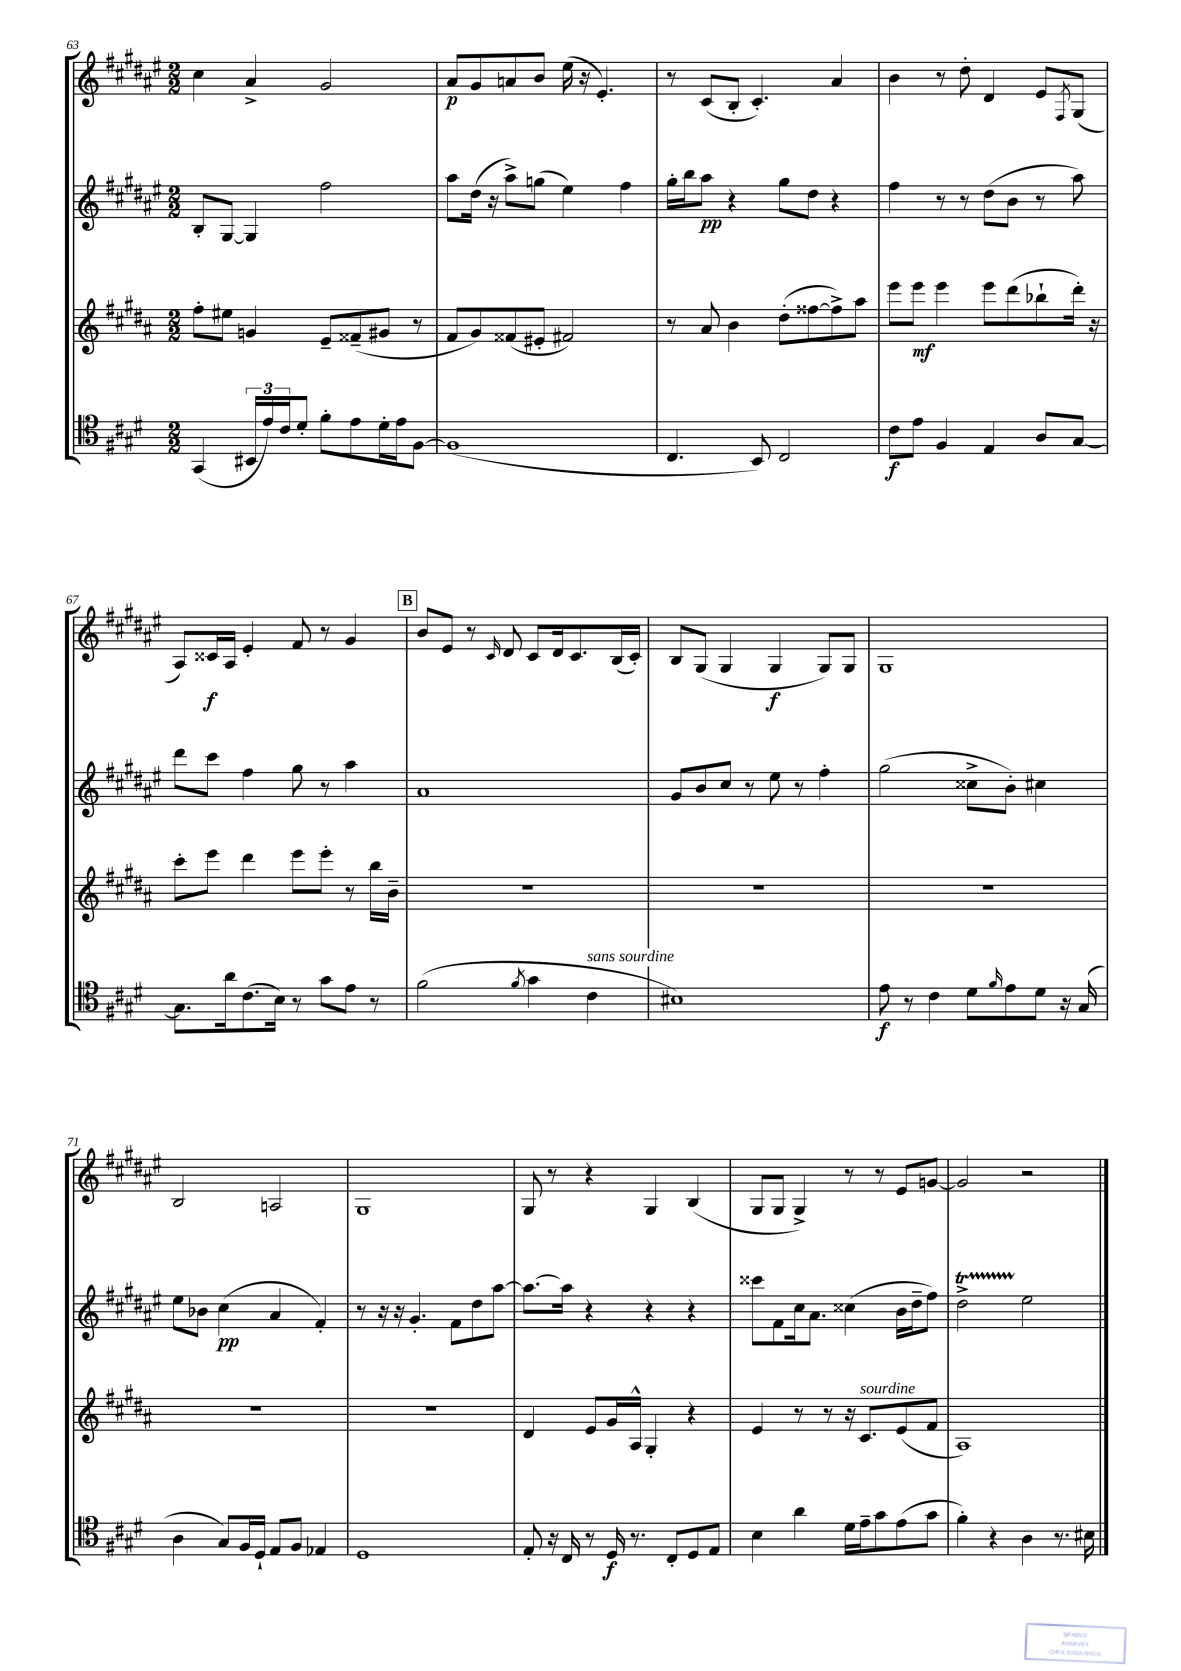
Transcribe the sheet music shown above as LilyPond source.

<<
\new StaffGroup <<
\new Staff = "s0" {
    \clef treble \key fis \major \numericTimeSignature \time 2/2
    cis''4 ais'4-> gis'2 |
    ais'8\p gis'8 a'8 b'8 eis''16( r16 eis'4.-.) |
    r8 cis'8( b8-. cis'4.-.) ais'4 |
    b'4 r8 dis''8-. dis'4 eis'8 \acciaccatura { fis8 } gis8( |
    ais8) cisis'16\f ais16 eis'4-. fis'8 r8 gis'4 |
    \mark \markup { \box "B" } b'8 eis'8 r8 \grace { cis'16 } dis'8 cis'8 dis'16 cis'8. b16( cis'16-.) |
    b8 gis8( gis4 gis4\f gis8) gis8 |
    gis1 |
    b2 a2 |
    gis1 |
    gis8 r8 r4 gis4 b4( |
    gis8 gis8 gis4->) r8 r8 eis'8 g'8~ |
    g'2 r2 \bar "|." |
}
\new Staff = "s1" {
    \clef treble \key fis \major \numericTimeSignature \time 2/2
    b8-. gis8~ gis4 fis''2 |
    ais''8 dis''16( r16 ais''8->) g''8( eis''4) fis''4 |
    gis''16-. b''16 ais''8\pp r4 gis''8 dis''8 r4 |
    fis''4 r8 r8 dis''8( b'8 r8 ais''8) |
    dis'''8 cis'''8 fis''4 gis''8 r8 ais''4 |
    \mark \markup { \box "B" } ais'1 |
    gis'8 b'8 cis''8 r8 eis''8 r8 fis''4-. |
    gis''2( cisis''8-> b'8-.) cis''4 |
    eis''8 bes'8 cis''4\pp( ais'4 fis'4-.) |
    r8 r16 r16 gis'4.-. fis'8 dis''8 ais''8~ |
    ais''8.~ ais''16 r4 r4 r4 |
    cisis'''8 fis'8 cis''16 ais'8. cisis''4( b'16 dis''16-- fis''8) |
    dis''2->\startTrillSpan eis''2\stopTrillSpan \bar "|." |
}
\new Staff = "s2" {
    \clef treble \key b \major \numericTimeSignature \time 2/2
    fis''8-. eis''8 g'4 e'8-- fisis'8--( gis'8 r8 |
    fis'8 gis'8) fisis'8( eis'8-. fis'2) |
    r8 ais'8 b'4 dis''8-.( fisis''8~ fisis''8->) ais''8 |
    e'''8 e'''8\mf e'''4 e'''8 dis'''8( bes''8-! dis'''16-.) r16 |
    cis'''8-. e'''8 dis'''4 e'''8 e'''8-. r8 b''16 b'16-- |
    \mark \markup { \box "B" } R1 |
    R1 |
    R1 |
    R1 |
    r1 |
    dis'4 e'8 gis'16 ais16-^ gis4-. r4 |
    e'4 r8 r8 r16 cis'8.^\markup { \italic "sourdine" } e'8( fis'8 |
    ais1) \bar "|." |
}
\new Staff = "s3" {
    \clef tenor \key e \major \numericTimeSignature \time 2/2
    gis,4( \tuplet 3/2 { bis,16 e'16) cis'16 } dis'8-. fis'8-. e'8 dis'16-. e'16 fis8~ |
    fis1( |
    cis4. b,8) cis2 |
    cis'8\f e'8 fis4 e4 a8 gis8~ |
    gis8. a'16 cis'8.( b16) r8 gis'8 e'8 r8 |
    \mark \markup { \box "B" } fis'2( \acciaccatura { fis'8 } gis'4 cis'4^\markup { \italic "sans sourdine" } |
    bis1) |
    e'8\f r8 cis'4 dis'8 \grace { fis'16 } e'8 dis'8 r16 gis16( |
    a4 gis8) fis16 dis16-! e8 fis8 ees4 |
    dis1 |
    e8-. r16 cis16 r8 dis16\f r8. cis8-. dis8 e8 |
    b4 a'4 dis'16 e'16-- gis'8 e'8( gis'8 |
    fis'4-.) r4 a4 r8. bis16 \bar "|." |
}
>>
>>
\layout { \context { \Score currentBarNumber = #63 } }
